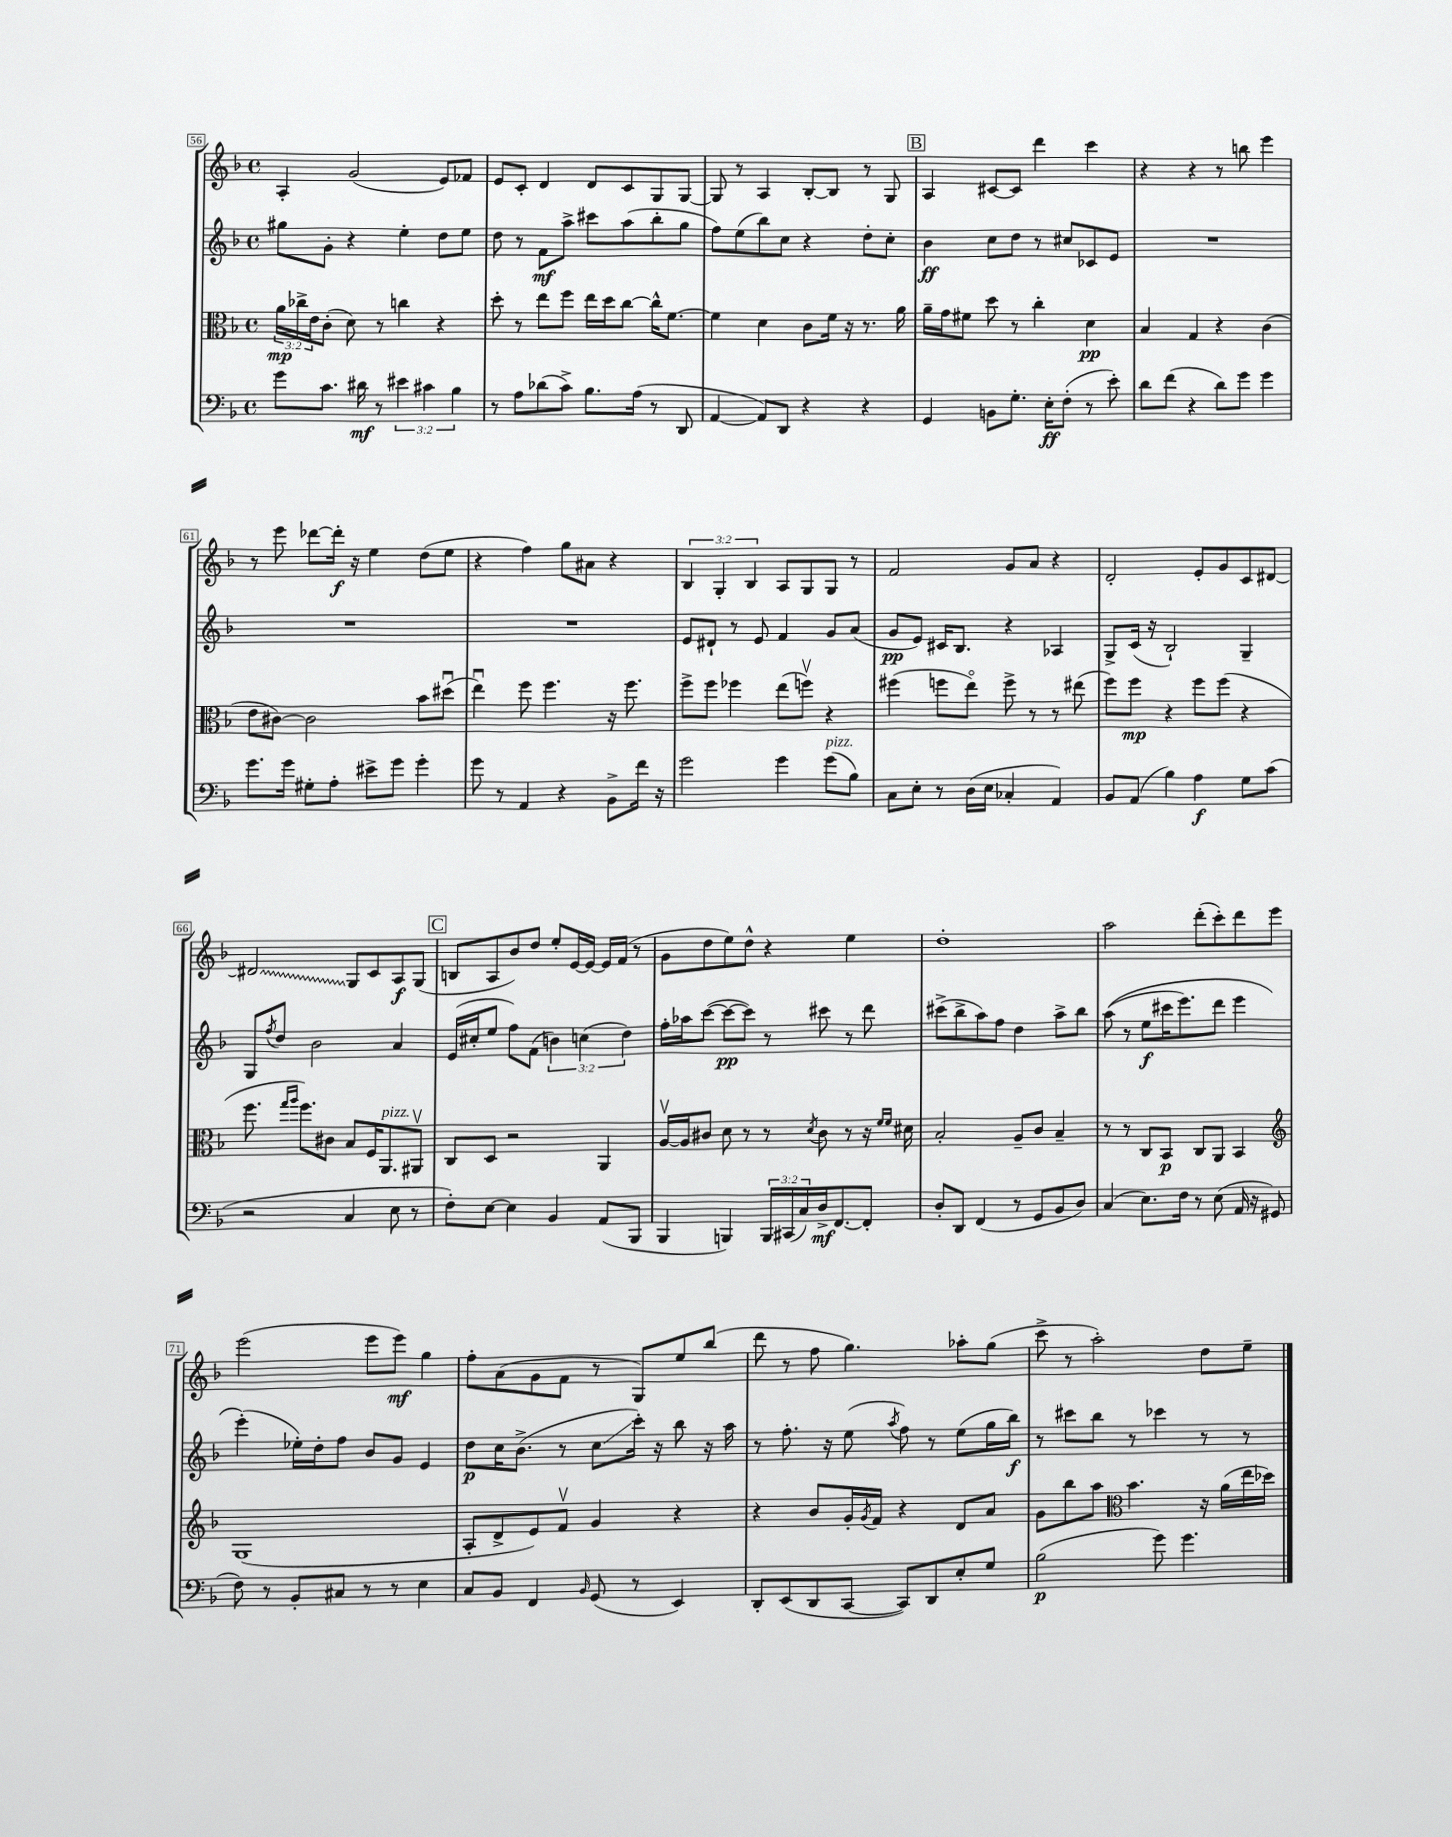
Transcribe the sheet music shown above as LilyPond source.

<<
\new StaffGroup <<
\new Staff = "s0" {
    \clef treble \key f \major \defaultTimeSignature \time 4/4 \override Staff.TupletNumber.text = #tuplet-number::calc-fraction-text
    a4-. g'2( e'8) fes'8 |
    e'8 c'8-. d'4 d'8 c'8 g8 g8~ |
    g8 r8 a4 bes8~-. bes8 r8 g8 |
    \mark \markup { \box "B" } a4 cis'8~ cis'8 d'''4 c'''4 |
    r4 r4 r8 b''8 e'''4 |
    r8 e'''8 des'''8~ des'''16-.\f r16 e''4 d''8( e''8 |
    r4 f''4) g''8 ais'8 r4 |
    \tuplet 3/2 { bes4 g4-. bes4 } a8 g8 g8 r8 |
    f'2 g'8 a'8 r4 |
    d'2-. e'8-. g'8 c'8 dis'8~ |
    \once \override Glissando.style = #'zigzag dis'2\glissando g8 c'8 a8\f g8( |
    \mark \markup { \box "C" } b8 a8 bes'8) d''8 e''8-. e'16~ e'16~ e'16 f'16( r8 |
    g'8 d''8 e''8) d''8-^ r4 e''4 |
    d''1-. |
    a''2 d'''8-.( c'''8-.) d'''8 e'''8 |
    e'''2( e'''8 e'''8\mf) g''4 |
    f''8-. a'8( g'8 f'8 r8 g8) e''8 bes''8( |
    d'''8 r8 f''8 g''4.) aes''8-. g''8( |
    c'''8-> r8 a''2-.) d''8 e''8-- \bar "|." |
}
\new Staff = "s1" {
    \clef treble \key f \major \defaultTimeSignature \time 4/4 \override Staff.TupletNumber.text = #tuplet-number::calc-fraction-text
    gis''8 g'8-. r4 e''4-. d''8 e''8 |
    d''8 r8 f'8\mf a''8-> cis'''8 a''8( bes''8-. g''8 |
    f''8) e''8( bes''8) c''8 r4 d''8-. c''8-. |
    \mark \markup { \box "B" } bes'4\ff c''8 d''8 r8 cis''8 ces'8 e'8 |
    R1 |
    R1 |
    R1 |
    e'8 dis'8-! r8 e'8 f'4 g'8 a'8( |
    g'8\pp e'8) cis'16 bes8. r4 aes4 |
    g8-> c'16( r16 bes2-!) g4-- |
    g8 \acciaccatura { f''8 } d''8 bes'2 a'4 |
    \mark \markup { \box "C" } e'16( cis''16-. e''8 f''8) f'8( \tuplet 3/2 { b'4) c''4( d''4) } |
    f''16-. aes''16 c'''8~( c'''8~\pp c'''8) r8 cis'''8 r8 d'''8 |
    cis'''8->( bes''8-> a''8) f''8 d''4 a''8-> bes''8 |
    a''8(\( r8 e''8\f cis'''16 e'''8.) d'''8 e'''4 |
    e'''4-.(\) ees''16-.) d''16-. f''8 bes'8 g'8 e'4 |
    d''8\p c''16 bes'8.->( r8 c''8\glissando c'''16-.) r16 bes''8 r16 a''16 |
    r8 f''8.-. r16 e''8( \acciaccatura { a''8 } f''8) r8 e''8( g''16 bes''16\f) |
    r8 cis'''8 bes''8 r8 ces'''4 r8 r8 \bar "|." |
}
\new Staff = "s2" {
    \clef alto \key f \major \defaultTimeSignature \time 4/4 \override Staff.TupletNumber.text = #tuplet-number::calc-fraction-text
    \tuplet 3/2 { a'16\mp ces''16-> e'16 } c'8-.( d'8) r8 c''4 r4 |
    d''8-. r8 e''8 f''8 e''16 d''16 c''8~ c''16-^ f'8.~ |
    f'4 d'4 c'8 f'16 r16 r8. a'16 |
    \mark \markup { \box "B" } a'16-- g'16 fis'8 d''8 r8 c''4-. d'4\pp |
    bes4 g4 r4 c'4( |
    e'8 cis'8~) cis'2 bes'8 dis''8\downbow( |
    e''4\downbow) f''8 f''4. r16 f''8. |
    f''8-> f''8 fes''4 e''8( f''8\upbow) r4 |
    fis''4( f''8 e''8\flageolet) f''8-> r8 r8 eis''8( |
    f''8) f''8\mp r4 f''8 f''8( r4 |
    f''8. \grace { g''16 a''16 } f''8.) cis'8 bes8 f16 a,8.^\markup { \italic "pizz." } ais,8\upbow |
    \mark \markup { \box "C" } c8 d8 r2 a,4 |
    a16~\upbow a16 cis'8 d'8 r8 r8 \acciaccatura { d'8 } cis'8 r8 r16 \grace { f'16 f'16 } dis'16 |
    bes2-. a8-- c'8 bes4-- |
    r8 r8 c8 bes,8\p c8 a,8 bes,4 |
    \clef treble g1( |
    a8-. d'8-> e'8) f'8\upbow g'4 r4 |
    r4 bes'8 g'16-. \acciaccatura { g'8 } f'16 r4 d'8 a'8 |
    g'8 bes''8 a''8 \clef alto bes'4. r16 a'16( e''16 des''16) \bar "|." |
}
\new Staff = "s3" {
    \clef bass \key f \major \defaultTimeSignature \time 4/4 \override Staff.TupletNumber.text = #tuplet-number::calc-fraction-text
    g'8 c'8. dis'16\mf r8 \tuplet 3/2 { eis'4 cis'4 bes4 } |
    r8 a8 des'8( c'8->) bes8. a16( r8 d,8 |
    a,4~ a,8) d,8 r4 r4 |
    \mark \markup { \box "B" } g,4 b,8 g8.-. e16-.\ff f8-.( r8 e'8-.) |
    d'8 f'8( r4 d'8) g'8 g'4 |
    g'8. g'16 gis8-. a8-. eis'8-> g'8 g'4-. |
    g'8 r8 a,4 r4 bes,8-> f'16 r16 |
    g'2 g'4 g'8^\markup { \italic "pizz." }( bes8) |
    c8 e8-. r8 d16( e16 ces4-. a,4) |
    bes,8 a,8( bes4) a4\f g8 c'8( |
    r2 c4 e8 r8 |
    \mark \markup { \box "C" } f8-.) e8~ e4 bes,4 a,8( bes,,8 |
    bes,,4 b,,4) \tuplet 3/2 { b,,16 cis,16( c16) } d16->\mf f,8.~ f,8-. |
    d8-. d,8 f,4( r8 g,8 bes,8 d8) |
    c4( e8.) f16 r8 e8( a,16 r16 gis,8 |
    f8) r8 bes,8-. cis8 r8 r8 e4 |
    c8 bes,8 f,4 \grace { bes,16 } g,8( r8 e,4) |
    d,8-. e,8( d,8 c,8~ c,8) d,8 e8-. g8 |
    bes2\p( g'8) g'4. \bar "|." |
}
>>
>>
\layout { \context { \Score currentBarNumber = #56 \override BarNumber.stencil = #(make-stencil-boxer 0.1 0.3 ly:text-interface::print) } }
